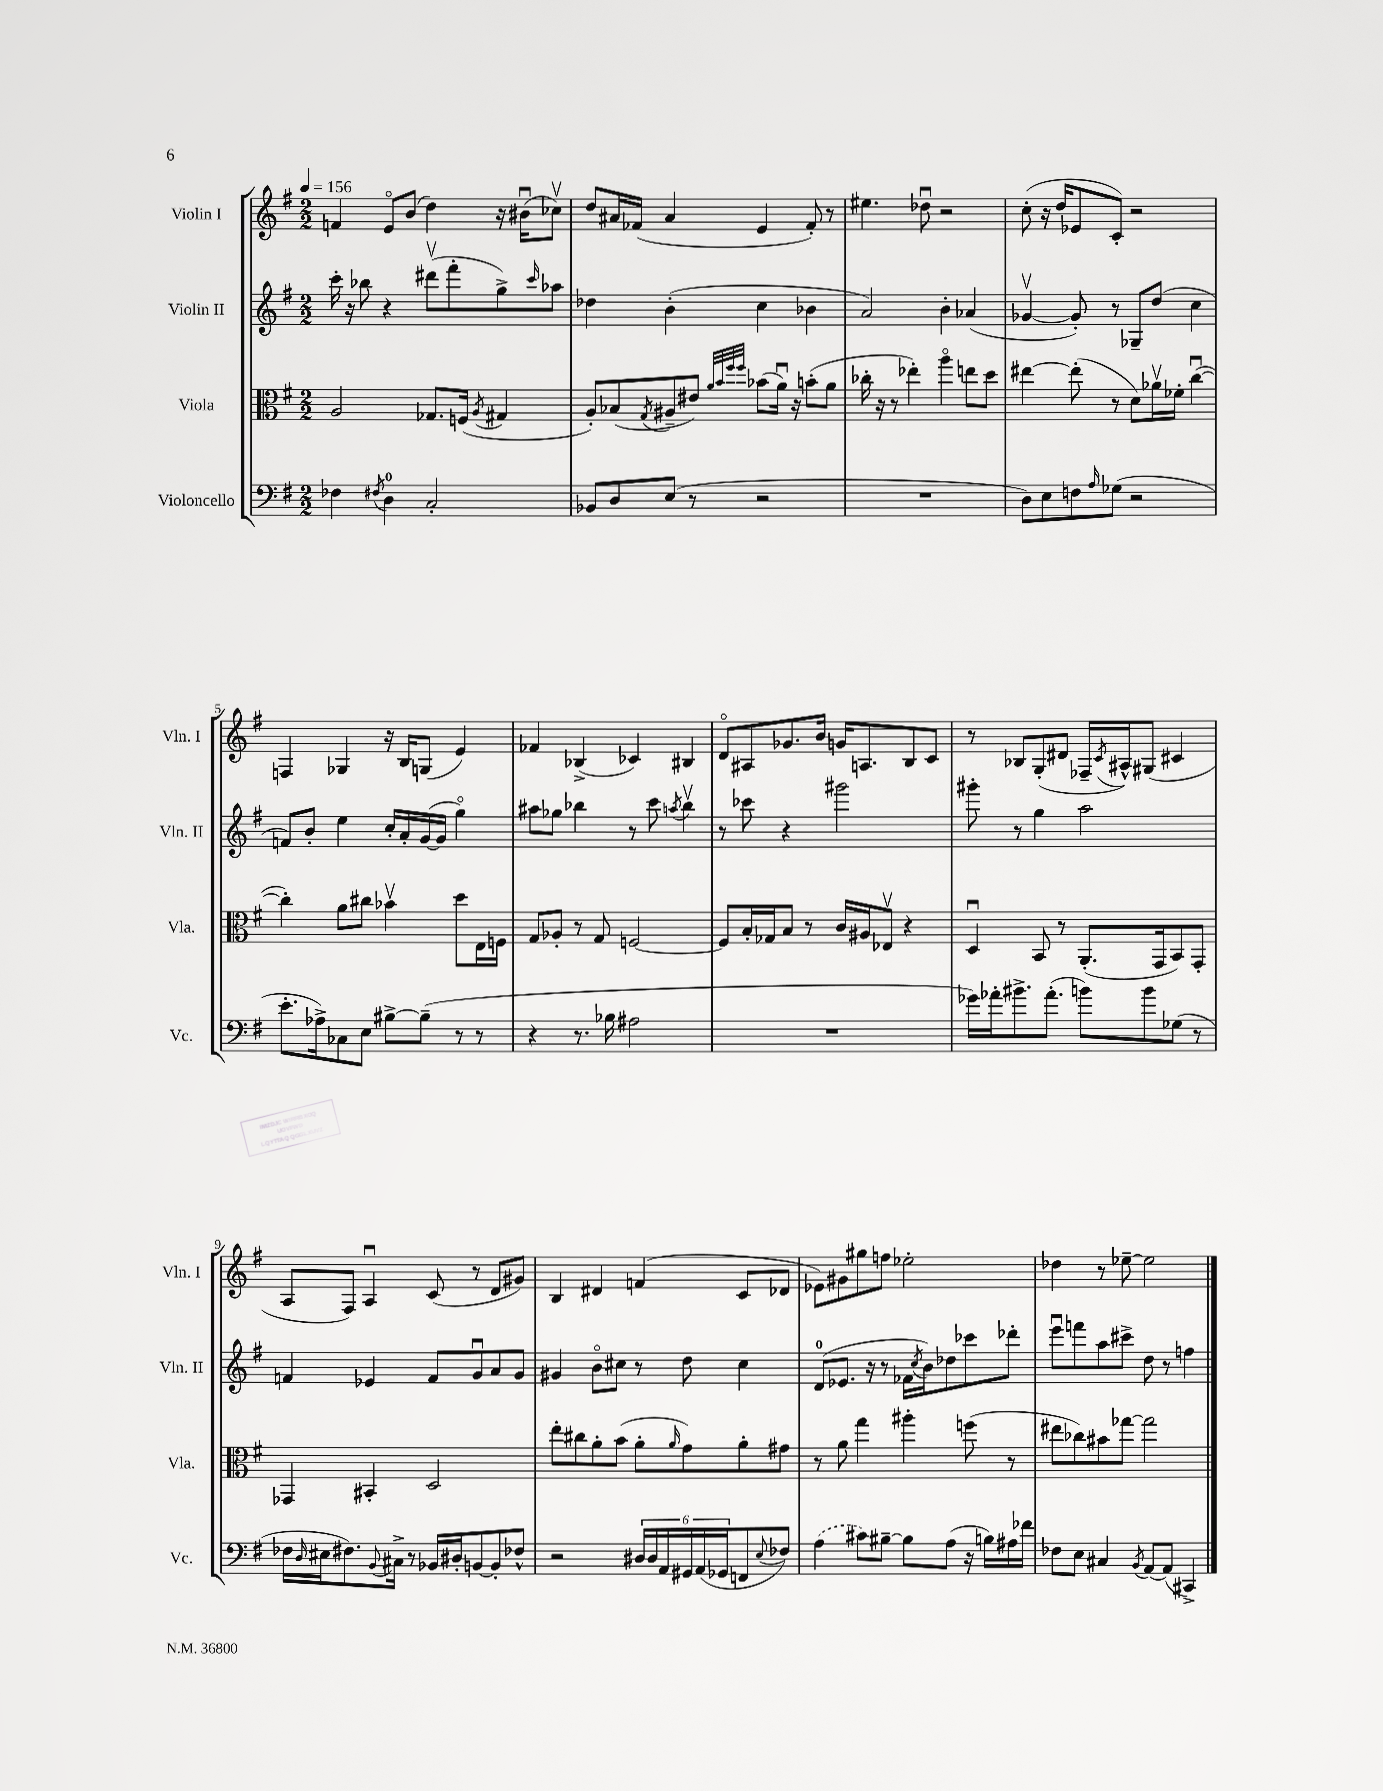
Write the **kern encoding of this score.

**kern	**kern	**kern	**kern
*part4	*part3	*part2	*part1
*staff4	*staff3	*staff2	*staff1
*I"Violoncello	*I"Viola	*I"Violin II	*I"Violin I
*I'Vc.	*I'Vla.	*I'Vln. II	*I'Vln. I
*clefF4	*clefC3	*clefG2	*clefG2
*k[f#]	*k[f#]	*k[f#]	*k[f#]
*M2/2	*M2/2	*M2/2	*M2/2
*MM156	*MM156	*MM156	*MM156
=1	=1	=1	=1
4F-X\	2A/	16ccc'\	4fn/
.	.	16r	.
.	.	8bb-X\	.
8qF#X/	.	.	.
4D\	.	4r	8e/L
.	.	.	(8b/J
2C'/	8.G-X/L	(8ddd#Xv\L	4dd\)
.	.	8fff#'\	.
.	(16Fn/Jk	.	.
.	8qA/	.	.
.	4G#X/	8gg^\)	16r
.	.	.	(16b#Xu\KL
.	.	16qqccc/	.
.	.	8aa-X\J	8cc-Xv\J)
=2	=2	=2	=2
8BB-X/L	8A'/L)	4dd-X\	8dd/L
8D/	(8B-X/	.	16a#X/L
.	.	.	(16f-X/JJ
.	8qG/	.	.
(8E/J	8A#X~/	(4b'\	4a#/
8r	8e#X/J)	.	.
.	32qqa/LLL	.	.
.	32qqb/	.	.
.	32qqff#/	.	.
.	32qqff#/JJJ	.	.
2r	(8b-X\L	4cc\	4e/
.	16au\Jk)	.	.
.	16r	.	.
.	(8bn'\L	4b-X\	8f-'/)
.	8a\J	.	8r
=3	=3	=3	=3
1r	16cc-X'\	2a/)	4.ee#X\
.	16r	.	.
.	8r	.	.
.	4ee-X'\)	.	.
.	.	.	8dd-Xu\
.	4aa\	4b'\	2r
.	8een\L	(4a-X/	.
.	8dd\J	.	.
=4	=4	=4	=4
8D\L)	[4ee#X\	[4g-Xv/	(8cc'\
8E\	.	.	16r
.	.	.	16dd/KL
8Fn\	(8ee#'\]	8g-'/])	8e-X/
16qqA/	.	.	.
(8G-X\J	8r	8r	8c'/J)
2r	8d\L)	8G-X~/L	2r
.	16a-Xv\L	(8dd/J	.
.	16f-X'\JJ	.	.
.	([4ccu\	4cc\	.
!!LO:LB:g=z
=5	=5	=5	=5
8.e'\L	4cc'\])	8fn/L)	4Fn/
.	.	8b'/J	.
16A-X^\k)	.	.	.
8C-X\	8a\L	4ee\	4G-X/
8E\J	8cc#X\J	.	.
[8B#X^\L	4b-Xv\	16cc'/LL	16r
.	.	16a'/	16B/KL
(8B#~\J]	.	([16g/	(8Gn/J
.	.	16g/JJ]	.
8r	8dd\L	4gg\)	4e/)
8r	16E\L	.	.
.	16Fn\JJ	.	.
=6	=6	=6	=6
4r	8G/L	8aa#X\L	4f-X/
.	8A-X'/J	8gg-X\J	.
8.r	8r	4bb-X\	(4B-X^/
.	8G/	.	.
16B-X\	.	.	.
2A#X\	[2Fn/	8r	4c-X/)
.	.	8ccc\	.
.	.	8qaan/	.
.	.	4bb-v\	4B#X/
=7	=7	=7	=7
1r	8F/L]	8r	8d/L
.	16B'/L	8ccc-X\	8A#X/
.	16G-X/J	.	.
.	8B/J	4r	8.g-X/
.	8r	.	.
.	.	.	16b/Jk
.	16c/LL	2ggg#X\	16gn/KL
.	16A#X/J	.	8.An/
.	8E-Xv/J	.	.
.	4r	.	8B/
.	.	.	8c/J
=8	=8	=8	=8
16g-X\LL)	4Du/	8ggg#X'\	8r
16a-X'\J	.	.	.
8.b#X^\	.	8r	8B-X/L
.	8BB/	4gg\	(8G'/
(8.a-'\J	.	.	.
.	8r	.	8d#X/J
8bn\L)	(8.AA'/L	2aa\	16F-X~/LL
.	.	.	8qc/
.	.	.	16A#X^^/J)
8b\	.	.	(8G#X/J
.	16GG/k	.	.
(8G-X\J	8BB/)	.	4c#X/
8r	8GG'/J	.	.
!!LO:LB:g=z
=9	=9	=9	=9
16F-X\LL	4GG-X/	4fn/	8A/L
16qqD/	.	.	.
16E#X\J	.	.	.
8.F#X\)	.	.	8F#/J)
.	4BB#X'/	4e-X/	4Au/
8qqBB/	.	.	.
16C#X^\Jk	.	.	.
8r	.	.	.
16BB-X/LL	2D/	8f/L	(8c/
16D#X'/J	.	.	.
[8BBn/	.	8gu/	8r
8BB'/]	.	8a/	8d/L
8F-X^^/J	.	8g/J	8g#X/J)
=10	=10	=10	=10
2r	8ee'\L	4g#X/	4B/
.	8cc#X\	.	.
.	8a'\	8b\L	4d#X/
.	(8b\J	8cc#X\J	.
24D#X/LL	8a'\L	8r	(4fn/
24D#/	.	.	.
24AA/	.	.	.
.	16qqa/	.	.
24GG#X/	8g\)	8dd\	.
(24AA/	.	.	.
24GG-X/J	.	.	.
8FFn/	8a'\	4cc#\	8c/L
8qqE/	.	.	.
8F-X/J)	8g#X\J	.	8d-X/J
=11	=11	=11	=11
(4A\	8r	(8d/L	8e-X\L)
.	8a\	8.e-X/J	8g#X\
8c#X\L)	4gg\	.	8gg#X\
.	.	16r	.
[8B#X~\J	.	8r	8ffn\J
8B#\L]	4aa#X'\	16f-X\LL	2ee-X'\
.	.	8qcc/	.
.	.	16b\J)	.
(8A\J	.	8dd-X\	.
16r	(8ffn\	8ccc-X\	.
16Bn\LL)	.	.	.
16A#X\	8r	8ddd-X'\J	.
16f-X\JJ	.	.	.
=12	=12	=12	=12
8F-X\L	8ee#X\L	8eeeu\L	4dd-X\
8E\J	8cc-X\)	8fffn\	.
4C#X/	8b#X\	8aa\	8r
.	[8gg-X\J	8ccc#X^\J	[8ee-X~\
8qBB/	.	.	.
[8AA/L	2gg-\]	8dd\	2ee-\]
(8AA/J]	.	8r	.
4CC#X^/)	.	4ffn\	.
==	==	==	==
*-	*-	*-	*-
